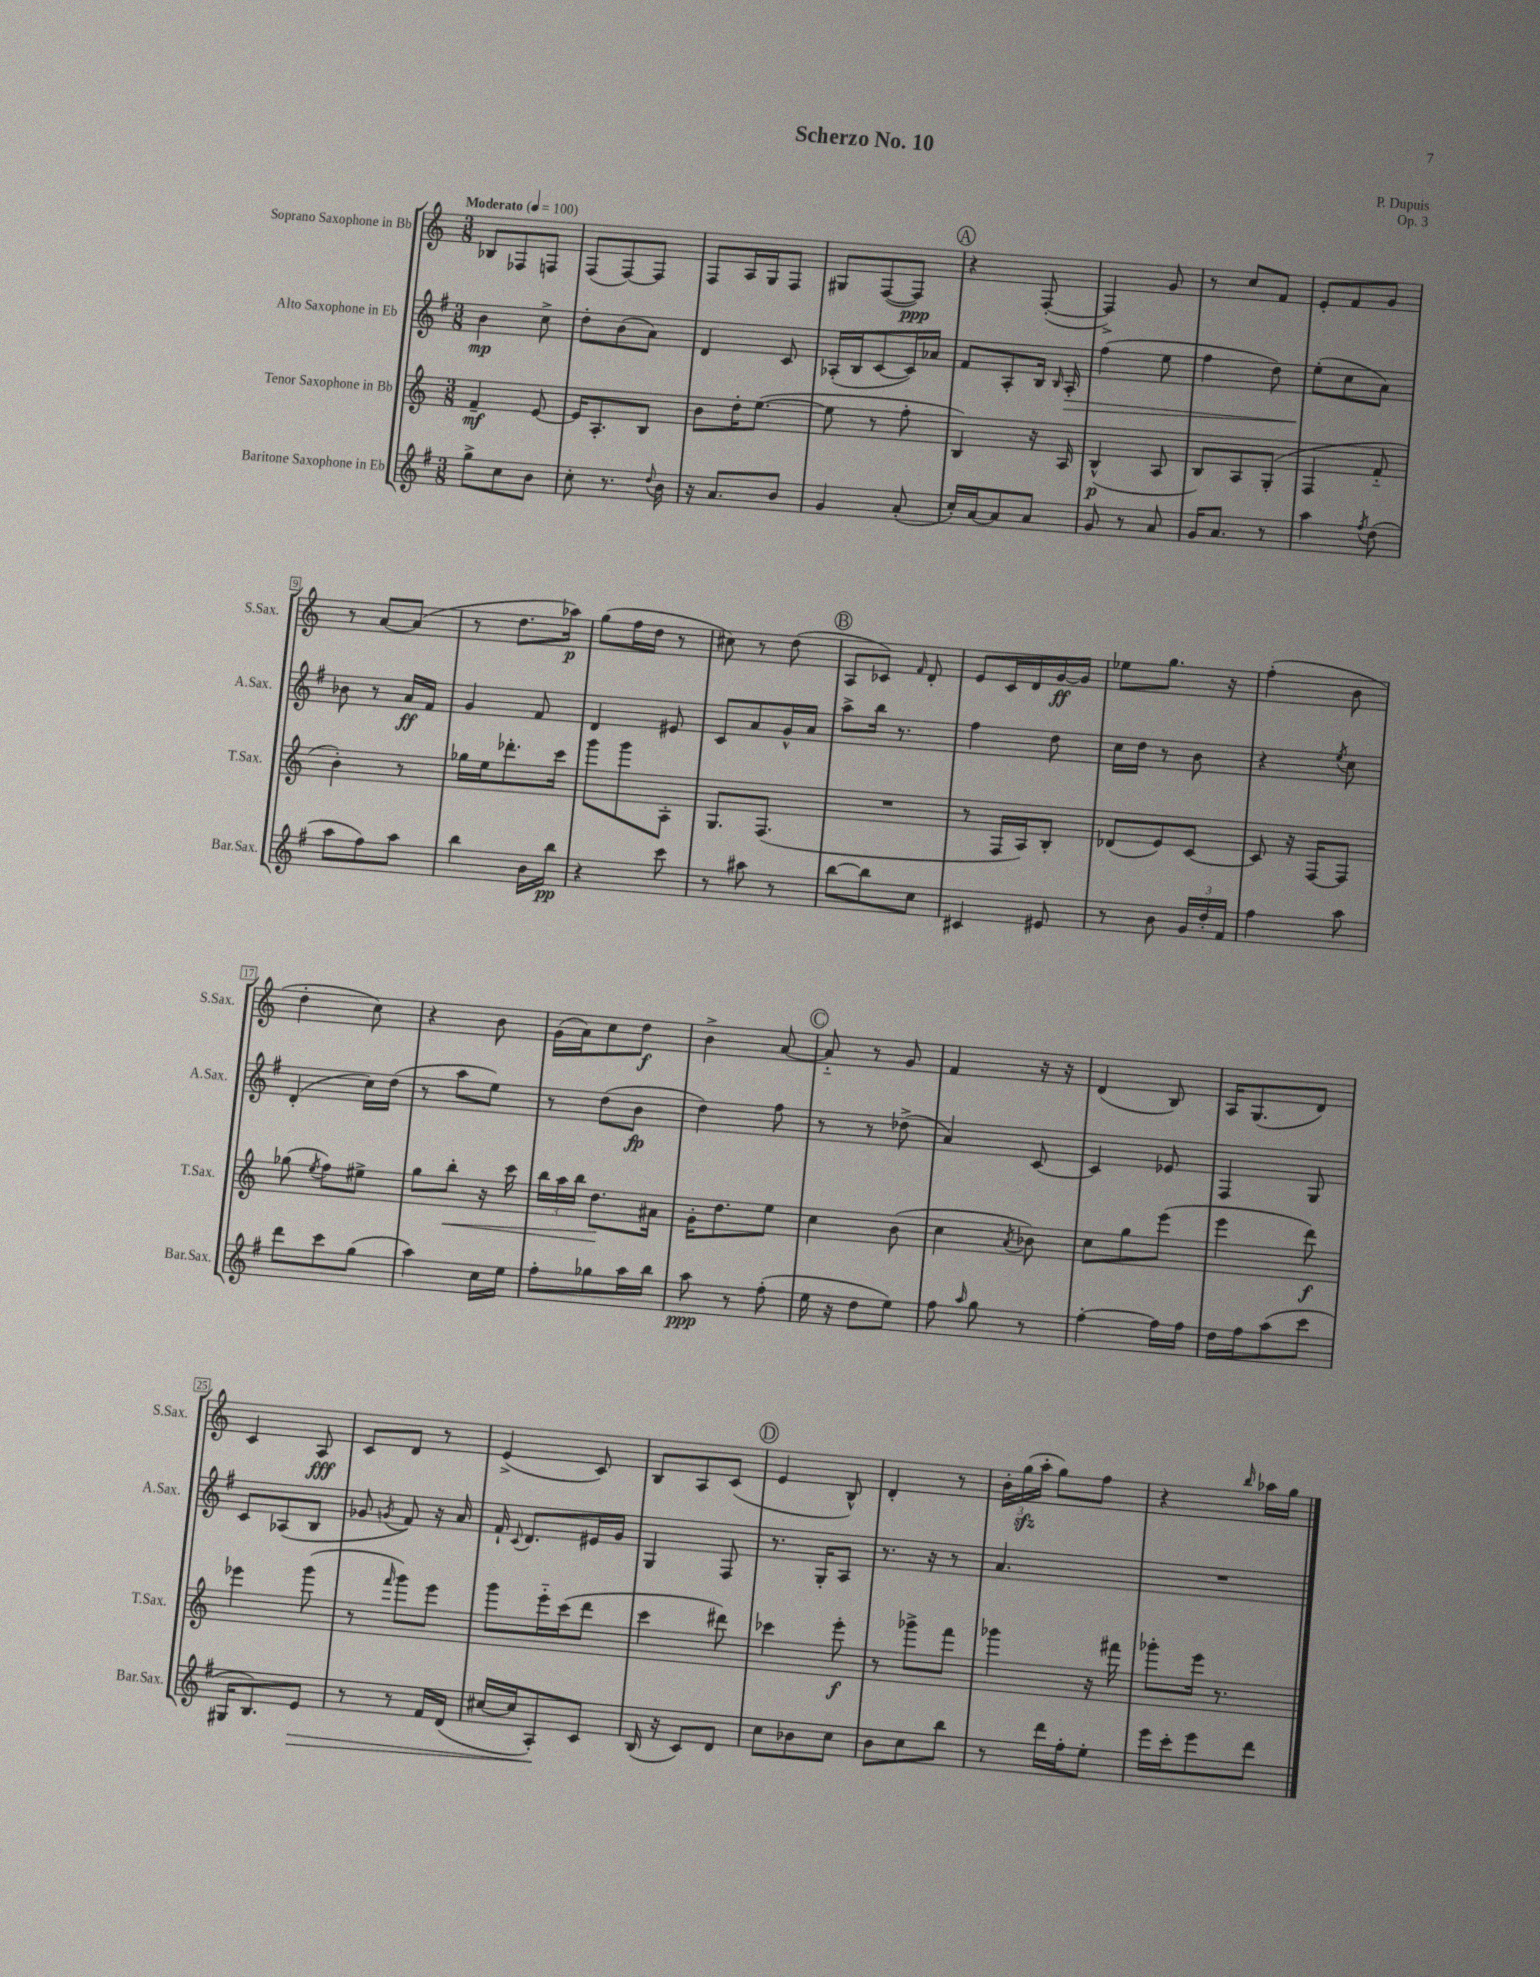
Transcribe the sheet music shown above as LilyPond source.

\header { title = "Scherzo No. 10" composer = "P. Dupuis" opus = "Op. 3" }
<<
\new StaffGroup <<
\new Staff = "s0" \with { instrumentName = "Soprano Saxophone in Bb" shortInstrumentName = "S.Sax." } {
    \clef treble \key c \major \numericTimeSignature \time 3/8 \tempo "Moderato" 4 = 100
    \autoBeamOff bes8[ fes8 f8] |
    f8[( f8~) f8] |
    f8[ a16 g16 f8] |
    gis8[ f8~( f8]\ppp) |
    \mark \markup { \circle "A" } r4 f8~-.( |
    f4->) g'8 |
    r8 c''8[ f'8] |
    e'8[-. f'8 g'8] |
    r8 a'8[~ a'8]( |
    r8 d''8.[ aes''16]\p) |
    g''8[( f''16 d''16] r8 |
    cis''8) r8 d''8( |
    \mark \markup { \circle "B" } a8[ ces'8]) \grace { f'16 } d'8-. |
    e'8[ c'16 d'16 g'16~\ff g'16] |
    ees''8[ g''8.] r16 |
    f''4-.( b'8 |
    d''4-. c''8) |
    r4 b'8 |
    g'16[( a'16) c''8 d''8]\f |
    b'4-> a'8~ |
    \mark \markup { \circle "C" } a'8-_ r8 g'8 |
    f'4 r16 r16 |
    d'4( b8) |
    a16[ g8.( d'8]) |
    c'4 a8\fff |
    c'8[ d'8] r8 |
    e'4->( c'8) |
    b8[ a8 c'8]( |
    \mark \markup { \circle "D" } e'4 b8-^) |
    d'4-. r8 |
    \tuplet 3/2 { b'16[-. g''16\sfz( a''16]-. } g''8[) f''8] |
    r4 \grace { b''16 } aes''16[ g''16] \bar "|." |
}
\new Staff = "s1" \with { instrumentName = "Alto Saxophone in Eb" shortInstrumentName = "A.Sax." } {
    \clef treble \key g \major \numericTimeSignature \time 3/8
    \autoBeamOff b'4\mp c''8-> |
    d''8[-. b'8( a'8]) |
    d'4 c'8 |
    aes16[-.( b16 c'8~ c'16) aes'16] |
    \mark \markup { \circle "A" } fis'8[ a8-. b16] \grace { b16 } a16-.\> |
    fis''4( e''8 |
    fis''4 d''8) |
    e''8[-.\!( c''8 a'8]) |
    bes'8 r8 a'16[\ff fis'16] |
    g'4 fis'8 |
    d'4 eis'8 |
    c'8[ a'8 g'16-^ a'16] |
    \mark \markup { \circle "B" } a''8[-> b''16] r8. |
    fis''4 d''8 |
    c''16[ d''16] r8 b'8 |
    r4 \acciaccatura { e''8 } c''8 |
    d'4-.( c''16[) d''16]( |
    r8 a''8[ e''8]) |
    r8 d''8[( b'8]\fp |
    d''4) fis''8 |
    \mark \markup { \circle "C" } r8 r8 des''8->( |
    a'4) c'8~ |
    c'4 ees'8 |
    fis4 g8 |
    c'8[ aes8( b8] |
    ges'8 \acciaccatura { g'8 } fis'8) r16 a'16 |
    fis'16-! \appoggiatura { c'8 } d'8.[ eis'16 g'16] |
    g4 fis8 |
    \mark \markup { \circle "D" } r8. g16[-. a8] |
    r8. r16 r8 |
    a'4. |
    R4. \bar "|." |
}
\new Staff = "s2" \with { instrumentName = "Tenor Saxophone in Bb" shortInstrumentName = "T.Sax." } {
    \clef treble \key c \major \numericTimeSignature \time 3/8
    \autoBeamOff f'4--\mf e'8~ |
    e'16[ a8.-. b8] |
    b'8[ d''16-. e''8.]~( |
    e''8 r8 f''8-. |
    \mark \markup { \circle "A" } b4) r16 a16 |
    b4-^\p( a8 |
    b8[) a8 g8]-.( |
    f4 f'8-_ |
    b'4-.) r8 |
    ges''16[ e''16 des'''8.-. c'''16] |
    g'''8[ g'''8 a8]-. |
    g8.[ f8.]( |
    \mark \markup { \circle "B" } R4. |
    r8 f16[ a16) b8]-. |
    des'8[( e'8) c'8]~ |
    c'8 r16 f16[~ f8] |
    ges''8( \acciaccatura { e''8 } f''8[) eis''8]-> |
    g''8[ b''8]-.\< r16 c'''16 |
    \tuplet 3/2 { b''16[ a''16 b''16] } d''8.[\! ais'16] |
    g'16[-. d''8. e''8] |
    \mark \markup { \circle "C" } c''4 b'8( |
    c''4 \acciaccatura { a'8 } bes'8) |
    c''8[ g''8 e'''8]( |
    e'''4 d'''8\f) |
    ees'''4 g'''8( |
    r8 \grace { f'''16 } g'''8[) e'''8] |
    g'''8[ e'''16-_ c'''16( d'''8] |
    c'''4 dis'''8) |
    \mark \markup { \circle "D" } ces'''4 e'''8-.\f |
    r8 ges'''8[-> f'''8] |
    ges'''4 r16 fis'''16 |
    ges'''8[-. e'''16] r8. \bar "|." |
}
\new Staff = "s3" \with { instrumentName = "Baritone Saxophone in Eb" shortInstrumentName = "Bar.Sax." } {
    \clef treble \key g \major \numericTimeSignature \time 3/8
    \autoBeamOff g''8[-> c''8 b'8] |
    c''8-. r8. \appoggiatura { d''8 } b'16 |
    r16 a'8.[ b'8] |
    g'4 a'8-.( |
    \mark \markup { \circle "A" } c''16[-.) a'16~ a'8 a'8] |
    g'8 r8 a'8 |
    g'16[ a'8.] r8 |
    a''4 \acciaccatura { fis''8 } d''8( |
    a''8[ fis''8) a''8] |
    b''4 b'16[ b''16]\pp |
    r4 c'''8 |
    r8 ais''8 r8 |
    \mark \markup { \circle "B" } b''8[~ b''8 c''8] |
    cis'4 eis'8 |
    r8 b'8 \tuplet 3/2 { g'16[ d''16-. fis'16] } |
    fis''4 a''8 |
    d'''8[ c'''8 g''8]( |
    a''4) c''16[ e''16] |
    fis''8[-. ges''8 a''16 b''16] |
    a''8\ppp r8 fis''8-.( |
    \mark \markup { \circle "C" } e''16 r16 d''8[ e''8]) |
    fis''8 \grace { a''16 } g''8 r8 |
    fis''4~-. fis''16[ fis''16] |
    d''16[ fis''16 a''8( c'''8] |
    gis16[ b8.) e'8]\> |
    r8 r8 fis'16[ d'16]( |
    cis''16[~ cis''16 a8-.\!) c'8] |
    b16( r16 c'8[) d'8] |
    \mark \markup { \circle "D" } c''8[ bes'8 c''8] |
    b'8[ c''8 b''8] |
    r8 d'''16[ fis''16-. e''8]-. |
    e'''16[ c'''16-. e'''8 d'''8] \bar "|." |
}
>>
>>
\layout { \context { \Score \override BarNumber.stencil = #(make-stencil-boxer 0.1 0.3 ly:text-interface::print) } }
